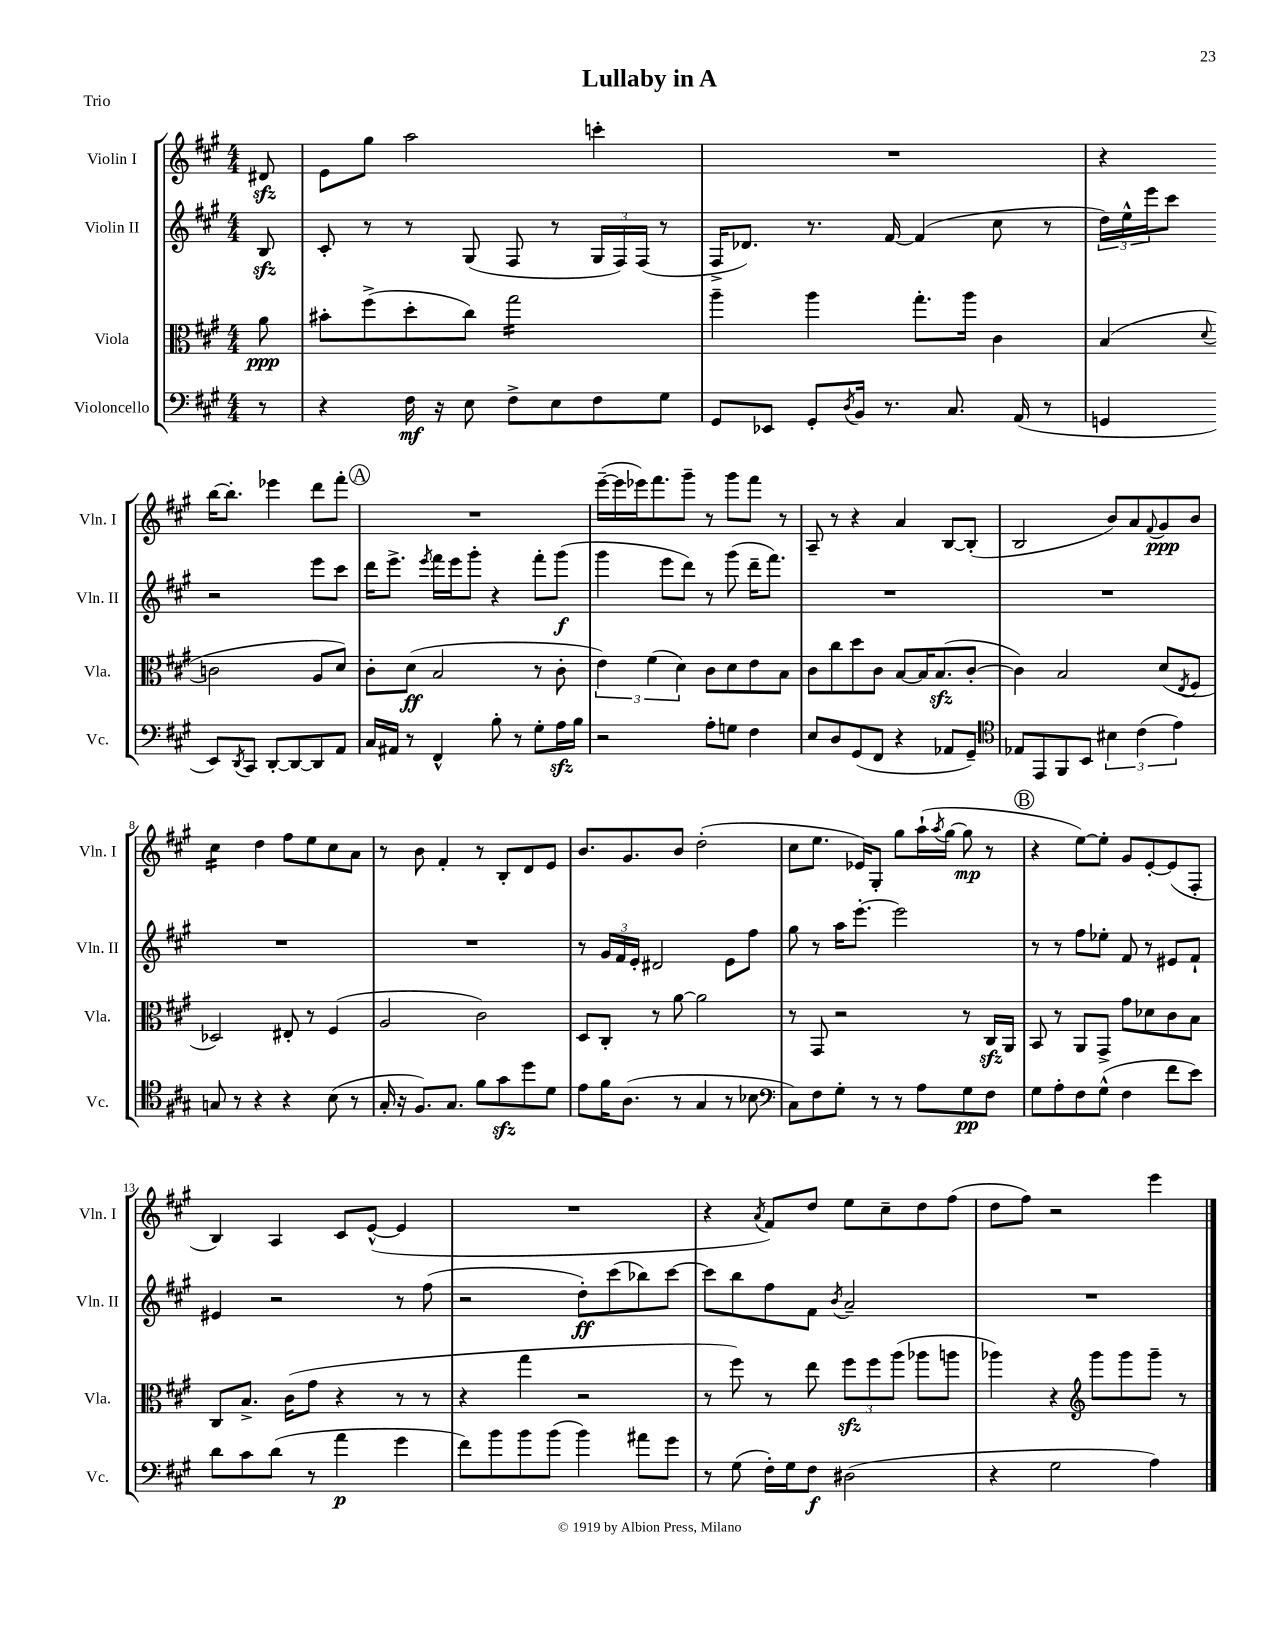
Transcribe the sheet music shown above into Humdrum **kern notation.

**kern	**kern	**kern	**kern
*staff4	*staff3	*staff2	*staff1
*clefF4	*clefC3	*clefG2	*clefG2
*k[f#c#g#]	*k[f#c#g#]	*k[f#c#g#]	*k[f#c#g#]
*M4/4	*M4/4	*M4/4	*M4/4
8r	8a\	8B/	8d#/
=	=	=	=
4r	8b#'\L	8c#'/	8e\L
.	(8ff#^\	8r	8gg#\J
16F#\	8dd'\	8r	2aa\
16r	.	.	.
8E\	8cc#\J)	(8G#/	.
8F#^\L	2gg#\	8F#/	.
8E\	.	8r	.
8F#\	.	24G#/LL	4ccc'\
.	.	24F#/)	.
.	.	(24F#/JJ	.
8G#\J	.	8r	.
=	=	=	=
8GG#/L	4aa~\	16F#^/LK	1r
.	.	8.d-/J)	.
8EE-/J	.	.	.
8GG#'/L	4aa\	8.r	.
8qD/	.	.	.
16BB/Jk	.	.	.
8.r	.	[16f#/	.
.	8.gg#'\L	(4f#/]	.
8.C#/	.	.	.
.	16aa\Jk	.	.
.	4c#\	8cc#\	.
(16AA/	.	.	.
8r	.	8r	.
=	=	=	=
4GG/	(4B/	24dd\LL)	4r
.	.	24ee^^\	.
.	.	24eee\J	.
.	.	8ccc#\J	.
.	8qqd/	.	.
8EE/L)	2c\	2r	[16bb\LK
.	.	.	8.bb'\]J
8qDD/	.	.	.
8CC#/J	.	.	.
[8DD'/L	.	.	4eee-\
8DD/_	.	.	.
8DD/]	8A/L	8eee\L	8ddd\L
8AA/J	8d/J)	8ccc#\J	8fff#'\J
=	=	=	=
16C#/LL	8c#'\L	16ddd\LK	1r
16AA#/JJ	.	8.eee^\J	.
8r	(8d\J	.	.
.	.	8qeee/	.
4FF#^^/	2B/	16fff#\LL	.
.	.	16eee\J	.
.	.	8ggg#'\J	.
8B'\	.	4r	.
8r	.	.	.
8G#'\L	8r	8fff#'\L	.
16A\L	8c#'\	(8ggg#\J	.
16B\JJ	.	.	.
=	=	=	=
2r	6e\)	4ggg#\	([16eee~\LL
.	.	.	16eee\]
.	.	.	16eee-\J)
.	(6f#\	.	.
.	.	.	8.fff#\
.	.	8eee\L	.
.	6d\)	.	.
.	.	8ddd\J)	8ggg#~\J
8A'\L	8c#\L	8r	8r
8G\J	8d\	(8ggg#\	8ggg#\L
4F#\	8e\	16ddd~\LK	8fff#\J
.	.	8.fff#\J)	.
.	8B\J	.	8r
=	=	=	=
8E/L	8c#\L	1r	8A~/
8D/	8cc#\	.	8r
(8GG#/	8dd\	.	4r
8FF#/J	8c#\J	.	.
4r	[8B/L	.	4a/
.	16B/]K	.	.
.	(8.B/	.	.
8AA-/L	.	.	[8B/L
8GG#~/J)	[8c#'/J	.	(8B'/]J
=	=	=	=
*clefC4	*	*	*
8E-/L	4c#\])	1r	2B/
8EE/	.	.	.
8FF#/	2B/	.	.
8BB/J	.	.	.
6B#\	.	.	8b/L)
.	.	.	8a/
(6c#\	.	.	.
.	.	.	8qqf#/
.	(8d/L	.	8g#/
6e\)	.	.	.
.	8qE/	.	.
.	8F#/J	.	8b/J
=	=	=	=
8G/	2D-/)	1r	4cc#\
8r	.	.	.
4r	.	.	4dd\
4r	8E#'/	.	8ff#\L
.	8r	.	8ee\
(8B\	(4F#/	.	8cc#\
8r	.	.	8a\J
=	=	=	=
16G#'/	2A/	1r	8r
16r	.	.	.
8.F#/L)	.	.	8b\
.	.	.	4f#'/
8.G#/J	.	.	.
8f#\L	2c#\)	.	8r
8g#\	.	.	8B'/L
8dd\	.	.	8d/
8d\J	.	.	8e/J
=	=	=	=
8e\L	8D/L	8r	8.b/L
16f#\K	8C#'/J	24g#/LL	.
.	.	24f#/	.
(8.A\J	.	.	8.g#/
.	.	24e'/JJ	.
.	8r	2d#/	.
8r	[8a\	.	8b/J
4G#/	2a\]	.	(2dd'\
8r	.	8e\L	.
8B-\	.	8ff#\J	.
=	=	=	=
*clefF4	*	*	*
8C#\L)	8r	8gg#\	8cc#\L
8F#\	8GG#/	8r	8.ee\J
8G#'\J	2r	16aa\LK	.
.	.	[8.eee'\J	16e-/LK)
8r	.	.	8G#'/J
8r	.	2eee\]	8gg#\L
8A\L	.	.	(16aa`\L
.	.	.	8qaa/
.	.	.	[16gg#\JJ
8G#\	8r	.	8gg#\]
8F#\J	16C#/LL	.	8r
.	16AA/JJ	.	.
=	=	=	=
8G#\L	8BB/	8r	4r
8A'\	8r	8r	.
8F#\	8AA/L	8ff#\L	[8ee\L)
(8G#^^\J	8GG#^/J	8ee-'\J	8ee'\]J
4F#\	8g#\L	8f#/	8g#/L
.	8d-\	8r	[8e'/
8f#\L	8c#\	8e#/L	(8e/]
8e\J)	8B\J	8f#`/J	8F#'/J
=	=	=	=
8d\L	8C#/L	4e#/	4B/)
8c#\	8.B^/J	.	.
(8d\J	.	2r	4A/
.	(16c#\LK	.	.
8r	8g#\J	.	.
4a\	4r	.	8c#/L
.	.	.	([8e^^/J
4g#\	8r	8r	4e/]
.	8r	(8ff#\	.
=	=	=	=
8f#\L)	4r	2r	1r
8b\	.	.	.
8b\	4gg#\	.	.
(8b\J	.	.	.
4b\)	2r	8dd'\L)	.
.	.	(8ccc#\	.
8a#\L	.	8bb-\)	.
8g#\J	.	[8ccc#\J	.
=	=	=	=
8r	8r	8ccc#\]L	4r
(8G#\	8ff#\)	8bb\	.
.	.	.	8qa/
16F#'\LL)	8r	8ff#\	8f#/L)
16G#\J	.	.	.
8F#\J	8ee\	8f#\J	8dd/J
.	.	8qb/	.
(2D#\	12ff#\L	2a~/	8ee\L
.	12ff#\	.	.
.	.	.	8cc#~\
.	(12aa\J	.	.
.	8aa-\L	.	8dd\
.	8aa\J	.	(8ff#\J
=	=	=	=
4r	4aa-\)	1r	8dd\L
.	.	.	8ff#\J)
2G#\	4r	.	2r
*	*clefG2	*	*
.	8ggg#\L	.	.
.	8ggg#\	.	.
4A\)	8ggg#~\J	.	4eee\
.	8r	.	.
==	==	==	==
*-	*-	*-	*-
